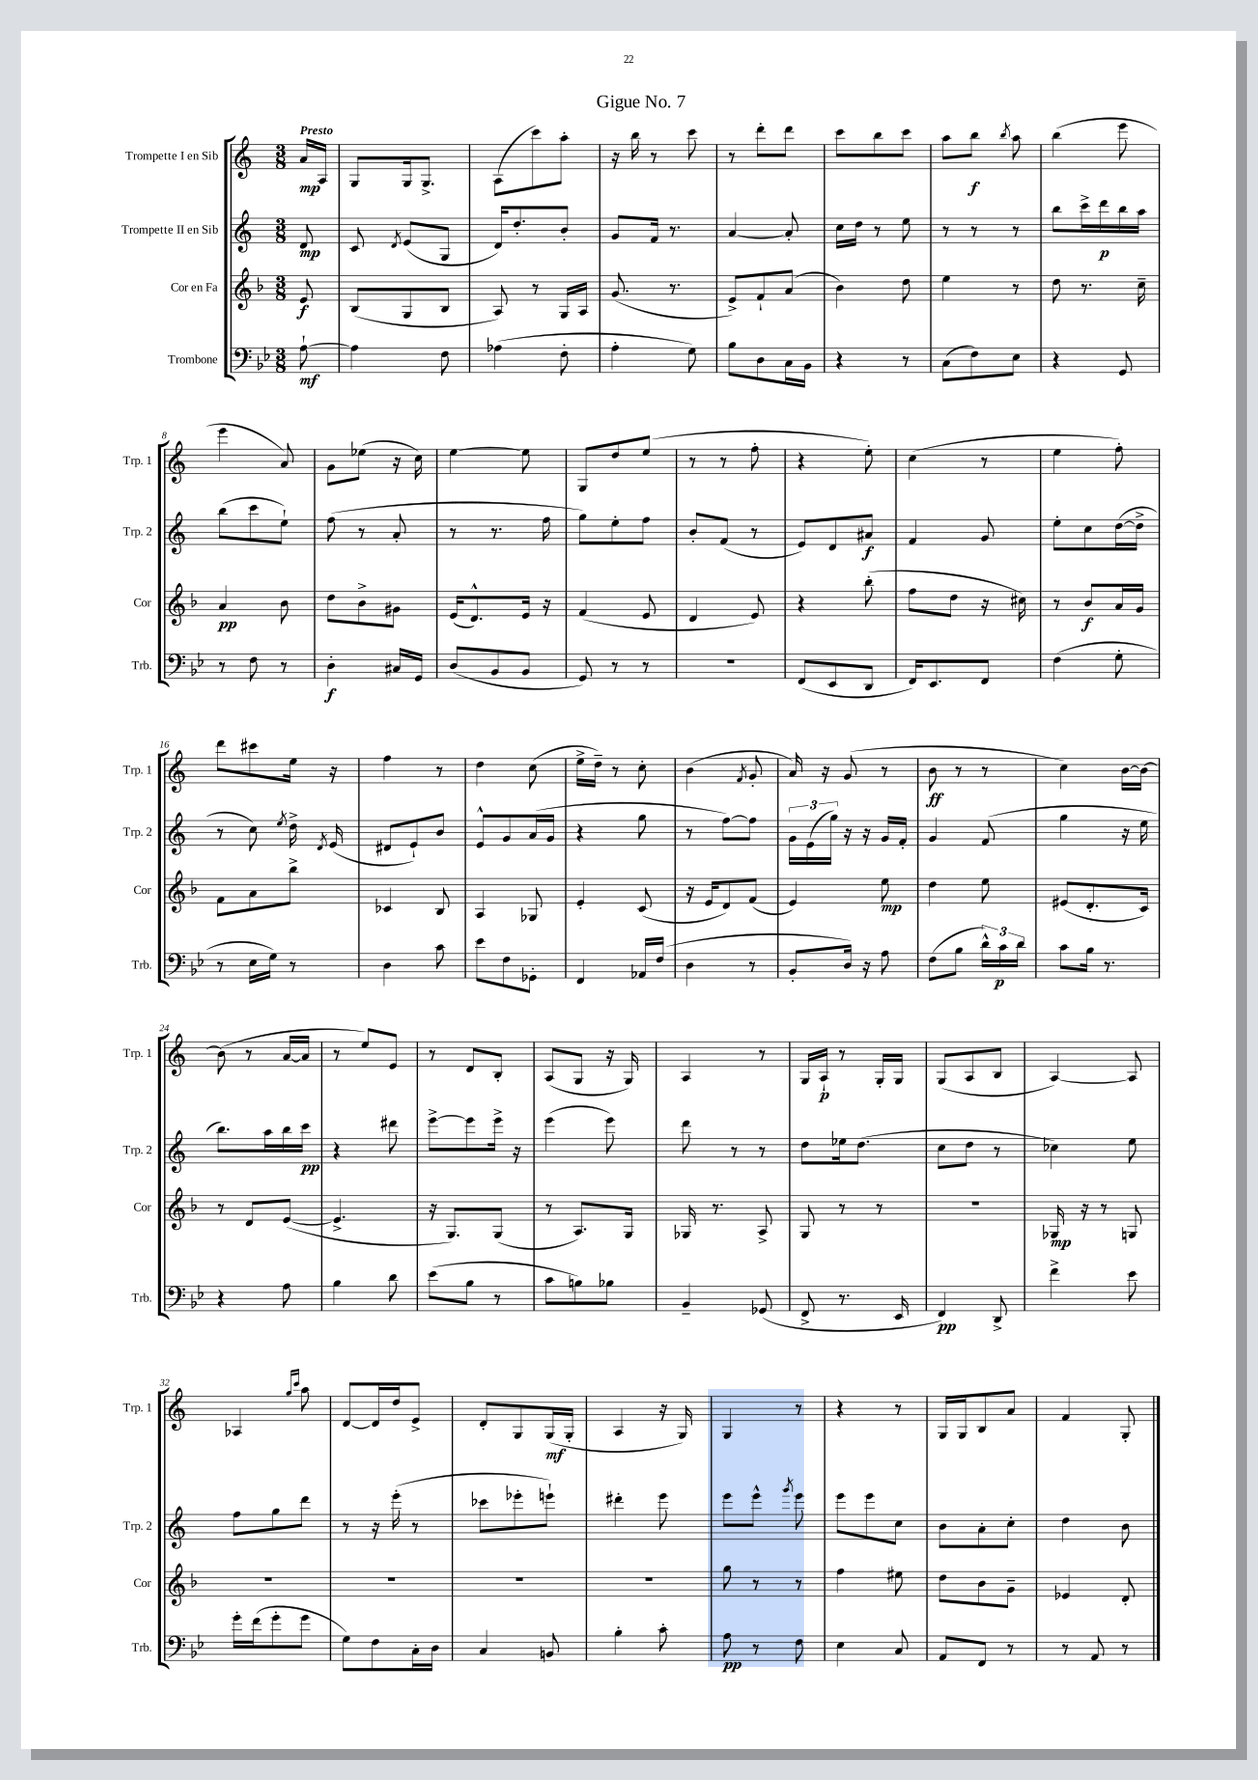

**kern	**dynam	**kern	**dynam	**kern	**dynam	**kern	**dynam
*part4	*part4	*part3	*part3	*part2	*part2	*part1	*part1
*staff4	*staff4	*staff3	*staff3	*staff2	*staff2	*staff1	*staff1
*I"Trombone	*	*I"Cor en Fa	*	*I"Trompette II en Sib	*	*I"Trompette I en Sib	*
*I'Trb.	*	*I'Cor	*	*I'Trp. 2	*	*I'Trp. 1	*
*clefF4	*	*clefG2	*	*clefG2	*	*clefG2	*
*k[b-e-]	*	*k[b-]	*	*k[]	*	*k[]	*
*M3/8	*	*M3/8	*	*M3/8	*	*M3/8	*
=	=	=	=	=	=	=	=
!	!	!	!	!	!	!LO:TX:a:B:t=Presto	!
[8A`\	mf	8e/	f	8d/	mp	16a/LL	mp
.	.	.	.	.	.	16A/JJ	.
=1	=1	=1	=1	=1	=1	=1	=1
4A\]	.	(8B-/L	.	8c/	.	8G/L	.
.	.	.	.	8qd/	.	.	.
.	.	8G/	.	(8e/L	.	16G/k	.
.	.	.	.	.	.	8.G^/J	.
8F\	.	8B-/J	.	8G/J	.	.	.
=2	=2	=2	=2	=2	=2	=2	=2
(4A-X\	.	8A/)	.	16d/KL)	.	(8A\L	.
.	.	.	.	8.dd'/	.	.	.
.	.	8r	.	.	.	8ccc\)	.
8F'\	.	16G/LL	.	8b'/J	.	8aa'\J	.
.	.	16A/JJ	.	.	.	.	.
=3	=3	=3	=3	=3	=3	=3	=3
4A'\	.	(8.g/	.	8g/L	.	16r	.
.	.	.	.	.	.	16bb\	.
.	.	.	.	16f/Jk	.	8r	.
.	.	8.r	.	8.r	.	.	.
8G\)	.	.	.	.	.	8ccc\	.
=4	=4	=4	=4	=4	=4	=4	=4
8B-\L	.	8e^/L)	.	[4a/	.	8r	.
8D\	.	8f`/	.	.	.	8ddd'\L	.
16C\L	.	(8a/J	.	8a'/]	.	8ddd\J	.
16BB-\JJ	.	.	.	.	.	.	.
=5	=5	=5	=5	=5	=5	=5	=5
4r	.	4b-\)	.	16cc\LL	.	8ccc\L	.
.	.	.	.	16dd\JJ	.	.	.
.	.	.	.	8r	.	8bb\	.
8r	.	8dd\	.	8ee\	.	8ccc\J	.
=6	=6	=6	=6	=6	=6	=6	=6
(8C\L	.	4ee\	.	8r	.	8aa\L	.
8F\)	.	.	.	8r	.	8bb\J	f
.	.	.	.	.	.	8qbb/	.
8E-\J	.	8r	.	8r	.	8aa\	.
=7	=7	=7	=7	=7	=7	=7	=7
4r	.	8dd\	.	8bb\L	.	(4bb\	.
.	.	8.r	.	16ccc^\L	.	.	.
.	.	.	.	16ddd\	p	.	.
8GG/	.	.	.	16bb\	.	8eee\	.
.	.	16cc~\	.	16aa\JJ	.	.	.
!!LO:LB:g=z
=8	=8	=8	=8	=8	=8	=8	=8
8r	.	4a/	pp	(8bb\L	.	4eee\	.
8F\	.	.	.	8ccc\	.	.	.
8r	.	8b-\	.	8ee`\J)	.	8a/)	.
=9	=9	=9	=9	=9	=9	=9	=9
4D'\	f	8dd\L	.	(8ff\	.	8g\L	.
.	.	8b-^\	.	8r	.	(8ee-X\J	.
16C#X/LL	.	8g#X\J	.	8a'/	.	16r	.
16GG/JJ	.	.	.	.	.	16cc\)	.
=10	=10	=10	=10	=10	=10	=10	=10
(8D/L	.	(16e/KL	.	8r	.	[4ee\	.
.	.	8.d^^/)	.	.	.	.	.
8BB-/	.	.	.	8.r	.	.	.
8BB-/J	.	16e/Jk	.	.	.	8ee\]	.
.	.	16r	.	16ff\	.	.	.
=11	=11	=11	=11	=11	=11	=11	=11
8GG/)	.	(4f/	.	8gg\L)	.	8G/L	.
8r	.	.	.	8ee'\	.	8dd/	.
8r	.	8e/	.	8ff\J	.	(8ee/J	.
=12	=12	=12	=12	=12	=12	=12	=12
4.r	.	4d/	.	8b'/L	.	8r	.
.	.	.	.	(8f/J	.	8r	.
.	.	8e/)	.	8r	.	8ff'\	.
=13	=13	=13	=13	=13	=13	=13	=13
(8FF/L	.	4r	.	8e/L)	.	4r	.
8EE-/	.	.	.	8d/	.	.	.
8DD/J	.	(8bb-'\	.	8a#X/J	f	8ee'\)	.
=14	=14	=14	=14	=14	=14	=14	=14
16FF/KL)	.	8ff\L	.	4f/	.	(4cc\	.
8.EE-/	.	.	.	.	.	.	.
.	.	8dd\J	.	.	.	.	.
8FF/J	.	16r	.	8g/	.	8r	.
.	.	16cc#X\)	.	.	.	.	.
=15	=15	=15	=15	=15	=15	=15	=15
(4F\	.	8r	.	8ee'\L	.	4ee\	.
.	.	8b-/L	f	8cc\	.	.	.
8G'\	.	16a/L	.	([16dd\L	.	8ff'\)	.
.	.	16g/JJ	.	16dd^\JJ]	.	.	.
!!LO:LB:g=z
=16	=16	=16	=16	=16	=16	=16	=16
8r	.	8f\L	.	8r	.	8ddd\L	.
16E-\LL	.	8a\	.	8cc\)	.	8ccc#X\	.
16G\JJ)	.	.	.	.	.	.	.
.	.	.	.	8qee/	.	.	.
8r	.	8bb-^\J	.	16dd^\	.	16ee\Jk	.
.	.	.	.	8qd/	.	.	.
.	.	.	.	(16e/	.	16r	.
=17	=17	=17	=17	=17	=17	=17	=17
4D\	.	4c-X/	.	8d#X/L	.	4ff\	.
.	.	.	.	8e`/)	.	.	.
8c\	.	8B-/	.	8b/J	.	8r	.
=18	=18	=18	=18	=18	=18	=18	=18
8e-\L	.	4A/	.	8e^^/L	.	4dd\	.
8F\	.	.	.	8g/	.	.	.
8GG-X'\J	.	8G-X/	.	(16a/L	.	(8cc\	.
.	.	.	.	16g/JJ	.	.	.
=19	=19	=19	=19	=19	=19	=19	=19
4FF/	.	4e'/	.	4r	.	16ee^\LL	.
.	.	.	.	.	.	16dd~\JJ)	.
.	.	.	.	.	.	8r	.
16AA-X/LL	.	(8c/	.	8gg\	.	8cc'\	.
(16F/JJ	.	.	.	.	.	.	.
=20	=20	=20	=20	=20	=20	=20	=20
4D\	.	16r	.	8r	.	(4b\	.
.	.	16e/KL	.	.	.	.	.
.	.	8d/)	.	[8ff\L)	.	.	.
.	.	.	.	.	.	8qf/	.
8r	.	(8f/J	.	8ff\J]	.	8g'/	.
=21	=21	=21	=21	=21	=21	=21	=21
8BB-'/L	.	4e/)	.	24g\LL	.	16a/)	.
.	.	.	.	(24e\	.	.	.
.	.	.	.	.	.	16r	.
.	.	.	.	24gg\JJ)	.	.	.
16D/Jk)	.	.	.	16r	.	(8g/	.
16r	.	.	.	16r	.	.	.
8A\	.	8ee\	mp	16g/LL	.	8r	.
.	.	.	.	16f'/JJ	.	.	.
=22	=22	=22	=22	=22	=22	=22	=22
(8F\L	.	4dd\	.	4g/	.	8b\	ff
8B-\J	.	.	.	.	.	8r	.
24d^^\LL)	.	8ee\	.	(8f/	.	8r	.
24c\	p	.	.	.	.	.	.
24d\JJ	.	.	.	.	.	.	.
=23	=23	=23	=23	=23	=23	=23	=23
8c\L	.	(8e#X/L	.	4gg\	.	4cc\)	.
16B-\Jk	.	8.d'/	.	.	.	.	.
8.r	.	.	.	.	.	.	.
.	.	.	.	16r	.	[16b\LL	.
.	.	16c/Jk)	.	16ee\	.	16b\JJ_	.
!!LO:LB:g=z
=24	=24	=24	=24	=24	=24	=24	=24
4r	.	8r	.	8.bb\L)	.	(8b\]	.
.	.	8d/L	.	.	.	8r	.
.	.	.	.	16aa\L	.	.	.
8A\	.	([8e/J	.	16bb\	.	[16a/LL	.
.	.	.	.	16ccc\JJ	pp	16a/JJ]	.
=25	=25	=25	=25	=25	=25	=25	=25
4B-\	.	4.e^/]	.	4r	.	8r	.
.	.	.	.	.	.	8ee/L)	.
8d\	.	.	.	8ddd#X\	.	8e/J	.
=26	=26	=26	=26	=26	=26	=26	=26
(8e-\L	.	16r	.	[8eee^\L	.	8r	.
.	.	8.G/L)	.	.	.	.	.
8B-\J	.	.	.	8eee\]	.	8d/L	.
8r	.	(8G/J	.	16eee^\Jk	.	8B'/J	.
.	.	.	.	16r	.	.	.
=27	=27	=27	=27	=27	=27	=27	=27
8c\L	.	8r	.	(4eee\	.	(8A/L	.
8Bn\)	.	8.A/L)	.	.	.	8G/J	.
8B-X\J	.	.	.	8eee\)	.	16r	.
.	.	16G/Jk	.	.	.	16G/)	.
=28	=28	=28	=28	=28	=28	=28	=28
4BB-~/	.	16G-X/	.	8ddd\	.	4A/	.
.	.	8.r	.	.	.	.	.
.	.	.	.	8r	.	.	.
(8GG-X/	.	8A^/	.	8r	.	8r	.
=29	=29	=29	=29	=29	=29	=29	=29
8FF^/	.	8G/	.	8dd\L	.	16G/LL	.
.	.	.	.	.	.	16A`/JJ	p
8.r	.	8r	.	16ee-X\k	.	8r	.
.	.	.	.	(8.dd\J	.	.	.
.	.	8r	.	.	.	16G'/LL	.
16EE-/	.	.	.	.	.	16G/JJ	.
=30	=30	=30	=30	=30	=30	=30	=30
4FF/)	pp	4.r	.	8cc\L	.	(8G/L	.
.	.	.	.	8dd\J	.	8A/	.
8DD^/	.	.	.	8r	.	8B/J	.
=31	=31	=31	=31	=31	=31	=31	=31
4f^\	.	16G-X/	mp	4cc-X\)	.	[4A/)	.
.	.	16r	.	.	.	.	.
.	.	8r	.	.	.	.	.
8e-\	.	8Gn/	.	8ee\	.	8A/]	.
!!LO:LB:g=z
=32	=32	=32	=32	=32	=32	=32	=32
16g'\LL	.	4.r	.	8ff\L	.	4A-X/	.
(16f\J	.	.	.	.	.	.	.
8g'\	.	.	.	8gg\	.	.	.
.	.	.	.	.	.	16qqgg/LL	.
.	.	.	.	.	.	16qqccc/JJ	.
8g\J	.	.	.	8ddd\J	.	8aa\	.
=33	=33	=33	=33	=33	=33	=33	=33
8G\L)	.	4.r	.	8r	.	[8d/L	.
8F\	.	.	.	16r	.	16d/L]	.
.	.	.	.	(16eee'\	.	16dd/J	.
16C'\L	.	.	.	8r	.	8e^/J	.
16D\JJ	.	.	.	.	.	.	.
=34	=34	=34	=34	=34	=34	=34	=34
4C/	.	4.r	.	8ccc-X\L	.	8d'/L	.
.	.	.	.	8eee-X'\	.	8G/	.
8BBn/	.	.	.	8eeen`\J)	.	(16G/L	mf
.	.	.	.	.	.	16G'/JJ	.
=35	=35	=35	=35	=35	=35	=35	=35
4B-'\	.	4.r	.	4ddd#X'\	.	4A/	.
8c'\	.	.	.	8eee\	.	16r	.
.	.	.	.	.	.	16G/)	.
=36	=36	=36	=36	=36	=36	=36	=36
8A\	pp	8gg\	.	8eee\L	.	4G/	.
8r	.	8r	.	8eee^^\J	.	.	.
.	.	.	.	8qggg/	.	.	.
8F\	.	8r	.	8eee\	.	8r	.
=37	=37	=37	=37	=37	=37	=37	=37
4E-\	.	4ff\	.	8eee\L	.	4r	.
.	.	.	.	8eee\	.	.	.
8C/	.	8ee#X\	.	8cc\J	.	8r	.
=38	=38	=38	=38	=38	=38	=38	=38
8AA/L	.	8dd\L	.	8b\L	.	16G/LL	.
.	.	.	.	.	.	16G/J	.
8FF/J	.	8b-\	.	8a'\	.	8B/	.
8r	.	8g~\J	.	8cc'\J	.	8a/J	.
=39	=39	=39	=39	=39	=39	=39	=39
8r	.	4e-X/	.	4dd\	.	4f/	.
8AA/	.	.	.	.	.	.	.
8r	.	8d'/	.	8b\	.	8G'/	.
==	==	==	==	==	==	==	==
*-	*-	*-	*-	*-	*-	*-	*-
